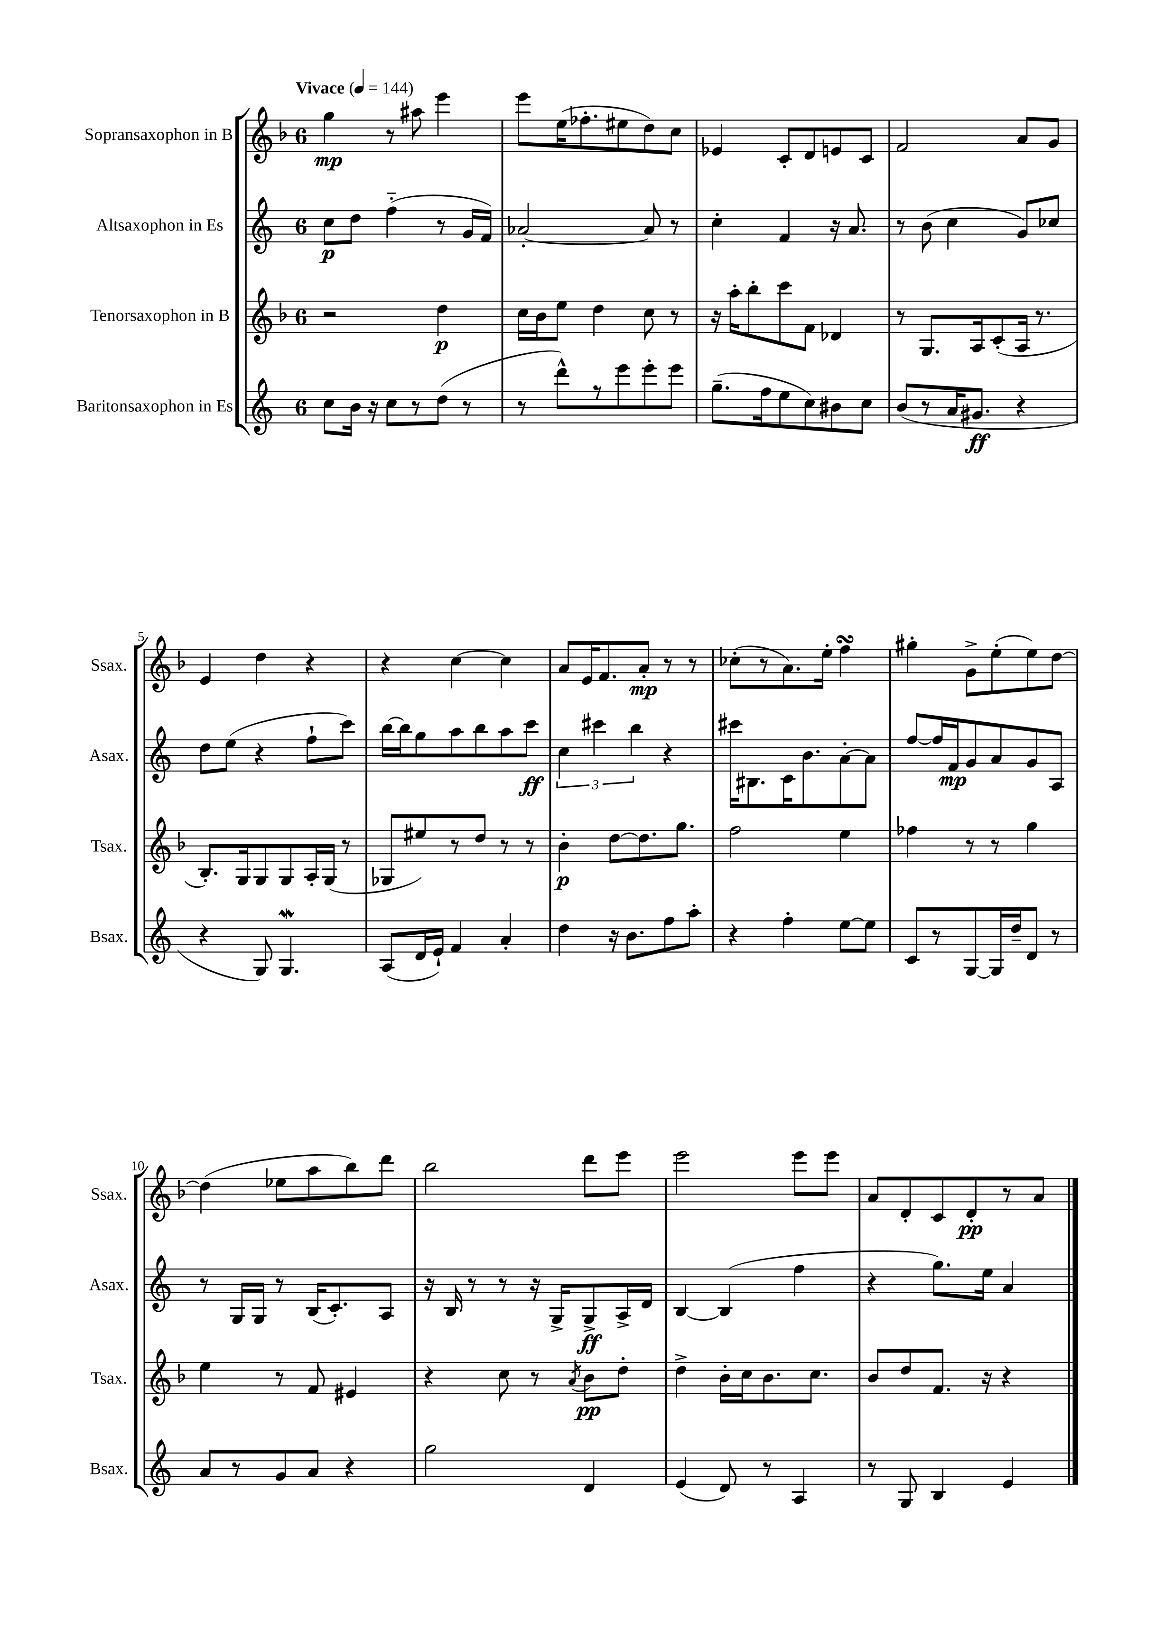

**kern	**kern	**kern	**kern
*staff4	*staff3	*staff2	*staff1
*clefG2	*clefG2	*clefG2	*clefG2
*k[]	*k[b-]	*k[]	*k[b-]
*M6/8	*M6/8	*M6/8	*M6/8
*MM144	*MM144	*MM144	*MM144
8cc	2r	8cc	4gg
16b	.	8dd	.
16r	.	.	.
8cc	.	(4ff'~	8r
8r	.	.	8aa#
(8dd	4dd	8r	4eee
8r	.	16g	.
.	.	16f)	.
=	=	=	=
8r	16cc	[2a-'	8eee
.	16b-	.	.
8ddd^^)	8ee	.	(16ee
.	.	.	8.ff-'
8r	4dd	.	.
8eee	.	.	8ee#
8eee'	8cc	8a-]	8dd)
8eee	8r	8r	8cc
=	=	=	=
(8.gg~	16r	4cc'	4e-
.	16aa'	.	.
.	8bb-'	.	.
16ff	.	.	.
8ee	8ccc	4f	8c'
8cc)	8f	.	8d
8b#	4d-	16r	8e
.	.	8.a	.
8cc	.	.	8c
=	=	=	=
(8b	8r	8r	2f
8r	8.G	(8b	.
16a	.	4cc	.
8.g#	16A	.	.
.	(8c'	.	.
4r	16A	8g)	8a
.	8.r	.	.
.	.	8cc-	8g
=	=	=	=
4r	8.B-')	8dd	4e
.	.	(8ee	.
.	16G	.	.
8G)	8G	4r	4dd
4.G	8G	.	.
.	16A'	8ff`	4r
.	(16G	.	.
.	8r	8ccc)	.
=	=	=	=
(8A	8G-	[16bb	4r
.	.	16bb]	.
16d	8ee#)	8gg	.
16e`)	.	.	.
4f	8r	8aa	[4cc
.	8dd	8bb	.
4a'	8r	8aa	4cc]
.	8r	8ccc	.
=	=	=	=
4dd	4b-'	6cc	8a
.	.	.	16e
.	.	6ccc#	.
.	.	.	8.f
16r	[8dd	.	.
8.b	.	.	.
.	.	6bb	.
.	8.dd]	.	8a'
8ff	.	4r	8r
.	8.gg	.	.
8aa'	.	.	8r
=	=	=	=
4r	2ff	16ccc#	(8cc-'
.	.	8.B#	.
.	.	.	8r
4ff'	.	16c	8.a)
.	.	8.b	.
.	.	.	16ee'
[8ee	4ee	[8a'	4ff
8ee]	.	8a]	.
=	=	=	=
8c	4ff-	[8ff	4gg#'
8r	.	16ff]	.
.	.	16f	.
[8G	8r	8g	8g^
16G]	8r	8a	(8ee'
16dd~	.	.	.
8d	4gg	8g	8ee)
8r	.	8A	[8dd
=	=	=	=
8a	4ee	8r	(4dd]
8r	.	16G	.
.	.	16G	.
8g	8r	8r	8ee-
8a	8f	(16B	8aa
.	.	8.c')	.
4r	4e#	.	8bb-)
.	.	8A	8ddd
=	=	=	=
2gg	4r	16r	2bb-
.	.	16B	.
.	.	8r	.
.	8cc	8r	.
.	8r	16r	.
.	.	16G^	.
.	8qa	.	.
4d	8b-	8G^	8ddd
.	8dd'	16A^	8eee
.	.	16d	.
=	=	=	=
(4e	4dd^	[4B	2eee
8d)	16b-'	(4B]	.
.	16cc	.	.
8r	8.b-	.	.
4A	.	4ff	8eee
.	8.cc	.	.
.	.	.	8eee
=	=	=	=
8r	8b-	4r	8a
8G	8dd	.	8d'
4B	8.f	8.gg)	8c
.	.	.	8d'
.	16r	16ee	.
4e	4r	4a	8r
.	.	.	8a
==	==	==	==
*-	*-	*-	*-
